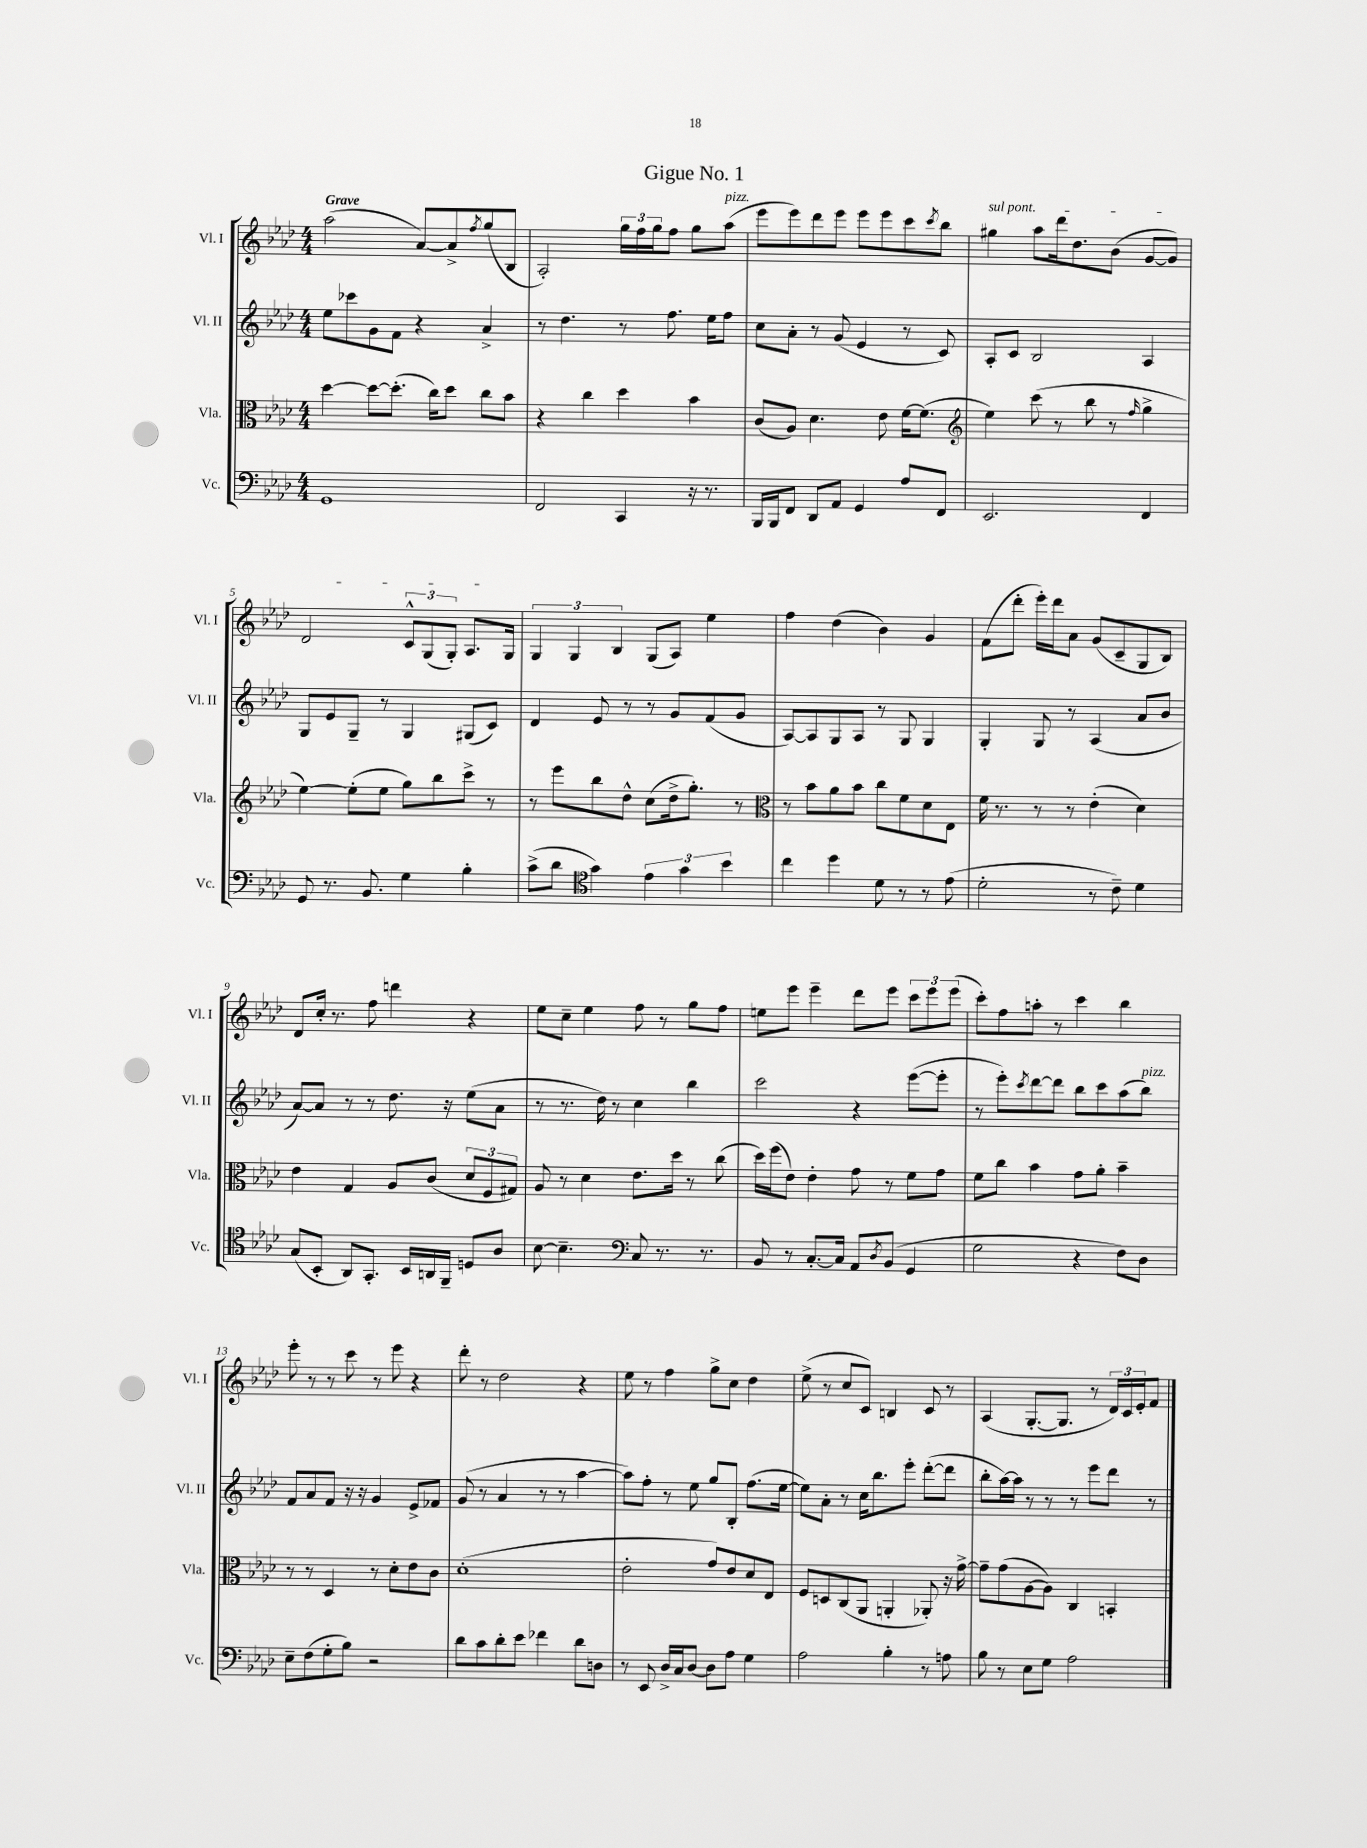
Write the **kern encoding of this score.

**kern	**kern	**kern	**kern
*part4	*part3	*part2	*part1
*staff4	*staff3	*staff2	*staff1
*I"Vc.	*I"Vla.	*I"Vl. II	*I"Vl. I
*I'Vc.	*I'Vla.	*I'Vl. II	*I'Vl. I
*clefF4	*clefC3	*clefG2	*clefG2
*k[b-e-a-d-]	*k[b-e-a-d-]	*k[b-e-a-d-]	*k[b-e-a-d-]
*M4/4	*M4/4	*M4/4	*M4/4
=1	=1	=1	=1
!	!	!	!LO:TX:a:B:t=Grave
1GG	[4dd-\	8ee-\L	(2aa-\
.	.	8ccc-X\	.
.	8dd-\L_	8g\	.
.	(8.dd-'\J]	8f\J	.
.	.	4r	[8a-/L)
.	16cc\KL)	.	.
.	8dd-\J	.	8a-^/]
.	.	.	8qff/
.	8cc\L	4a-^/	(8gg/
.	8b-\J	.	8B-/J
=2	=2	=2	=2
2FF/	4r	8r	2A-'/)
.	.	4.dd-\	.
.	4cc\	.	.
4CC/	4dd-\	8r	24gg\LL
.	.	.	24ff\
.	.	.	24gg\J
.	.	8.ff\	8ff\J
16r	4b-\	.	8gg\L
8.r	.	16ee-\KL	.
!	!	!	!LO:TX:a:i:t=pizz.
.	.	8ff\J	(8aa-\J
=3	=3	=3	=3
16BBB-/LL	(8c/L	8cc\L	8eee-\L
16BBB-/J	.	.	.
8FF/J	8A-/J)	8a-'\J	8eee-\)
8DD-/L	4.d-\	8r	8ddd-\
8AA-/J	.	(8g/	8eee-\J
4GG/	.	4e-/	8eee-\L
.	8e-\	.	8eee-\
8A-/L	[16f\KL	8r	8ccc\
.	(8.f\J]	.	.
.	.	.	8qccc/
8FF/J	.	8c/)	8bb-\J
=4	=4	=4	=4
*	*clefG2	*	*
!	!	!	!LO:TX:a:i:t=sul pont.
2.EE-/	4ee-\)	8A-'/L	4gg#X\
.	.	8c/J	.
.	(8ccc\	2B-/	8aa-\L
.	8r	.	16ddd-\k
.	.	.	8.dd-\
.	8bb-\	.	.
.	8r	.	(8b-\J
.	16qqff/	.	.
4FF/	4gg^\	4A-/	[8g/L
.	.	.	8g/J])
!!LO:LB:g=z
=5	=5	=5	=5
8GG/	[4ee-\)	8G/L	2d-/
8.r	.	8e-/	.
.	(8ee-'\L]	8G~/J	.
8.BB-/	.	.	.
.	8ee-\J	8r	.
4G\	8gg\L)	4G/	12c^^/L
.	.	.	(12G/
.	8bb-\	.	.
.	.	.	12G'/J)
4B-'\	8ccc^\J	(8G#X/L	8.A-/L
.	8r	8c/J)	.
.	.	.	16G/Jk
=6	=6	=6	=6
(8c^\L	8r	4d-/	6G/
8d-\J	8eee-\L	.	.
.	.	.	6G/
*clefC4	*	*	*
4g\)	8bb-\	8e-/	.
.	.	.	6B-/
.	8dd-^^\J	8r	.
6e-\	(8cc\L	8r	(8G/L
.	16dd-^\k	8g/L	8A-/J)
6g\	.	.	.
.	8.gg'\J)	.	.
.	.	(8f/	4ee-\
6b-\	.	.	.
.	8r	8g/J	.
=7	=7	=7	=7
*	*clefC3	*	*
4cc\	8r	[8A-/L)	4ff\
.	8b-\L	8A-/]	.
4dd-\	8a-\	8G/	(4dd-\
.	8b-\J	8A-/J	.
8d-\	8cc\L	8r	4b-\)
8r	8f\	8G/	.
8r	8d-\	4G/	4g/
(8e-\	8E-\J	.	.
=8	=8	=8	=8
2d-'\	16f\	4G'/	(8f\L
.	8.r	.	.
.	.	.	8ddd-'\J
.	8r	8G/	16eee-'\LL)
.	.	.	16ddd-\J
.	8r	8r	8a-\J
8r	(4e-'\	(4A-/	(8g/L
8c~\)	.	.	8c~/
4d-\	4d-\)	8a-/L	8G/
.	.	8b-/J	8B-/J)
!!LO:LB:g=z
=9	=9	=9	=9
(8G/L	4e-\	[8a-/L)	8d-/L
8BB-'/J	.	8a-/J]	16cc'/Jk
.	.	.	8.r
8AA-/L)	4G/	8r	.
8.GG'/J	.	8r	8ff\
.	8A-/L	8.dd-\	4dddn\
16BB-/LL	.	.	.
16AAn/	(8c/J	.	.
16FF~/JJ	.	16r	.
8Dn/L	12d-/L	(8ee-\L	4r
.	12F/	.	.
8A-/J	.	8a-\J	.
.	12G#X/J)	.	.
=10	=10	=10	=10
[8B-\	8A-/	8r	8ee-\L
4.B-~\]	8r	8.r	8cc~\J
.	4d-\	.	4ee-\
.	.	16dd-\)	.
.	.	8r	.
*clefF4	*	*	*
8C/	8.e-\L	4cc\	8ff\
8.r	.	.	8r
.	16dd-\Jk	.	.
.	8r	4bb-\	8gg\L
8.r	.	.	.
.	(8cc\	.	8ff\J
=11	=11	=11	=11
8BB-/	16dd-\LL)	2ccc\	8een\L
.	(16ff\J	.	.
8r	8e-\J)	.	8eee-\J
[8.C'/L	4e-'\	.	4eee-~\
16C/Jk]	.	.	.
8AA-/L	8g\	4r	8ddd-\L
8qD-/	.	.	.
(8BB-/J	8r	.	8eee-\J
4GG/	8f\L	([8eee-\L	12ccc\L
.	.	.	12eee-\
.	8g\J	8eee-'\J]	.
.	.	.	(12eee-\J
=12	=12	=12	=12
2G\	8f\L	8r	8ccc'\L)
.	8cc\J	8eee-'\L)	8ff\
.	.	8qccc/	.
.	4b-\	[8ddd-\	8aan'\J
.	.	8ddd-\J]	8r
4r	8g\L	8bb-\L	4ccc\
.	8a-'\J	8ccc\	.
8F\L)	4b-~\	(8aa-\	4bb-\
!	!	!LO:TX:a:i:t=pizz.	!
8D-\J	.	8bb-\J)	.
!!LO:LB:g=z
=13	=13	=13	=13
8E-~\L	8r	8f/L	8eee-'\
(8F\	8r	8a-/	8r
8G'\	4D-/	8f/J	8r
8B-\J)	.	16r	8ccc\
.	.	16r	.
2r	8r	4g/	8r
.	8d-'\L	.	8eee-\
.	8e-\	8e-^/L	4r
.	8c\J	8f-X/J	.
=14	=14	=14	=14
8d-\L	(1d-'	(8g/	8ddd-'\
8c\	.	8r	8r
8d-'\	.	4a-/	2dd-\
8e-\J	.	.	.
4f-X\	.	8r	.
.	.	8r	.
8d-\L	.	[4aa-\	4r
8Dn\J	.	.	.
=15	=15	=15	=15
8r	2e-'\	8aa-\L])	8ee-\
8EE-/	.	8ff'\J	8r
16D-^/LL	.	8r	4ff\
16C/J	.	.	.
[8D-/J	.	8ee-\	.
8D-\L]	8g/L)	8gg/L	8gg^\L
8A-\J	8e-/	8B-'/J	8cc\J
4G\	8d-/	(8.ff\L	4dd-\
.	8E-/J	.	.
.	.	[16ee-\Jk	.
=16	=16	=16	=16
2A-\	8F/L	8ee-\L])	(8ee-^\
.	8Dn/	8a-'\J	8r
.	(8C/	8r	8cc/L
.	8AA-/J	16cc\KL	8c/J)
.	.	8.bb-\	.
4B-'\	4AAn'/	.	4Bn/
.	.	8eee-'\J	.
8r	8AA-X'/)	([8ddd-'\L	8c/
8An\	16r	8ddd-\J]	8r
.	[16g^\	.	.
=17	=17	=17	=17
8B-\	8g~\L]	8bb-'\L	(4A-/
8r	(8g\	[16aa-\L)	.
.	.	16aa-\JJ]	.
8E-\L	[8A-\	8r	[8.G'/L
8G\J	8A-\J])	8r	.
.	.	.	8.G/J]
2A-\	4C/	8r	.
.	.	8eee-\L	8r
.	4BBn'/	8ddd-\J	24d-/LL)
.	.	.	24c/
.	.	.	24e-'/J
.	.	8r	8f/J
==	==	==	==
*-	*-	*-	*-
